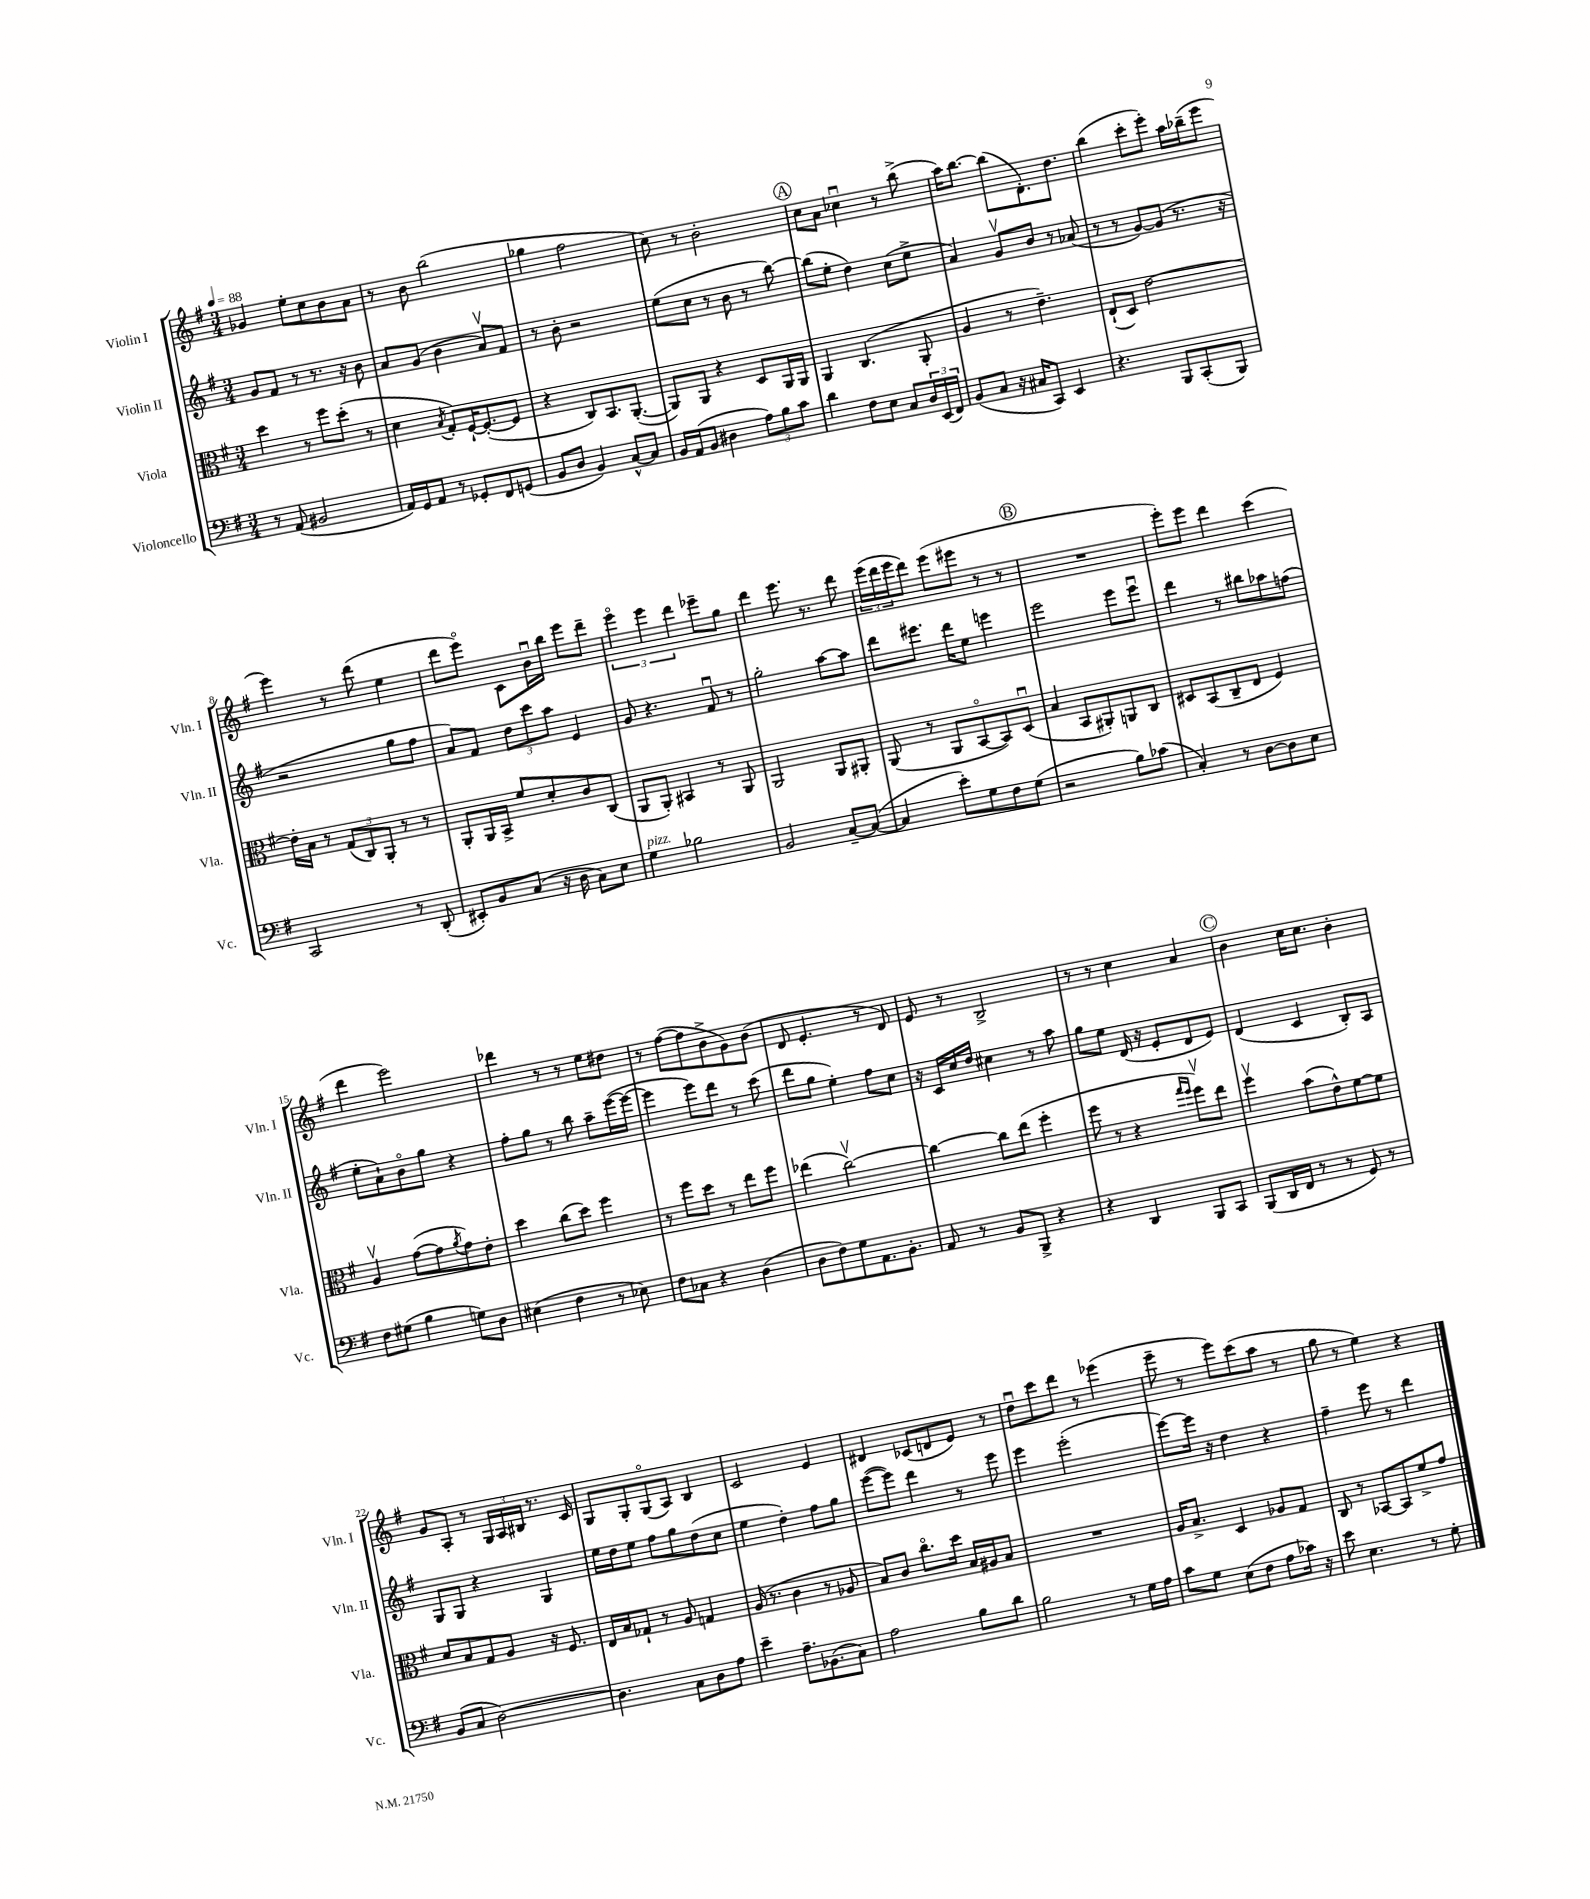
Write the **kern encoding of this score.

**kern	**kern	**kern	**kern
*part4	*part3	*part2	*part1
*staff4	*staff3	*staff2	*staff1
*I"Violoncello	*I"Viola	*I"Violin II	*I"Violin I
*I'Vc.	*I'Vla.	*I'Vln. II	*I'Vln. I
*clefF4	*clefC3	*clefG2	*clefG2
*k[f#]	*k[f#]	*k[f#]	*k[f#]
*M3/4	*M3/4	*M3/4	*M3/4
*MM88	*MM88	*MM88	*MM88
=1	=1	=1	=1
8r	4dd\	8g/L	4g-X/
(8AA/	.	8f#/J	.
2BB#X/	8r	8r	8ee'\L
.	8ff#\L	8.r	8cc\
.	(8dd'\J	.	8b\
.	.	16r	.
.	8r	8b\	8a\J
=2	=2	=2	=2
16AA/LL)	4d\	8a/L	8r
16GG/J	.	.	.
8AA/J	.	(8g/J	8b\
.	8qB/	.	.
8r	8G'/L)	4b\	(2bb\
8GG-X'/L	[16F#`/K	.	.
.	(8.F#'/_	.	.
8FF#/	.	8av/L)	.
(8GGn/J	8F#/J]	8f#/J	.
=3	=3	=3	=3
8BB/L	4r	8r	4gg-X\
8D/J	.	8b'\	.
4BB/)	8C/L)	2r	2ff#\
.	8.BB/	.	.
[8C^^/L	.	.	.
.	([8.AA'/J	.	.
8C/J]	.	.	.
=4	=4	=4	=4
16BB/LL	8AA/L])	(8ee\L	8cc\)
(16AA/J	.	.	.
8BB/J	8AA/J	8cc\J	8r
4D#X\	4r	8r	2b'\
.	.	8b\	.
12A\L)	8D/L	8r	.
12B\	.	.	.
.	16AA/L	[8bb\)	.
12c\J	.	.	.
.	16AA/JJ	.	.
!!LO:REH:place=s1:t=A
=5	=5	=5	=5
4d\	4AA/	(8bb\L]	8cc\L
.	.	8ee'\J	8a\J
8F#\L	(4.C/	4dd\)	4cc-Xu\
8E\J	.	.	.
8C/L	.	(8cc\L	8r
24D/L	8AA'/	8ee^\J	(8bb^\
(24EE/	.	.	.
24FF#/JJ)	.	.	.
=6	=6	=6	=6
(8BB/L	4A/	4a/)	16aa\KL)
.	.	.	[8.bb\J
8C/J	.	.	.
16r	8r	8gv/L	(8bb\L]
16C#X/KL	.	.	.
8CC/J)	4.e~\)	8b/J	8.d'\)
4EE/	.	8r	.
.	.	.	8.dd\J
.	.	(8a-X/	.
=7	=7	=7	=7
4.r	(8E`/L	8r	(4bb\
.	8D/J)	8r	.
.	[2e\	[8g/L)	8ccc'\L
8BBB/L	.	(8g/J]	8eee'\J)
(8CC'/	.	8.r	16aa\LL
.	.	.	(16bb-X~\J
8BBB/J)	.	.	8eee\J
.	.	16r	.
!!LO:LB:g=z
=8	=8	=8	=8
2CC/	16e'\LL]	2r	4eee\)
.	16B\JJ	.	.
.	8r	.	.
.	(12G/L	.	8r
.	12C/)	.	.
.	.	.	(8ddd\
.	12AA'/J	.	.
8r	8r	8gg\L	4ee\
(8DD'/	8r	8ff#\J	.
=9	=9	=9	=9
8EE#X'/L)	8AA'/L	8a/L)	8ddd\L
8BB/	16AA/L	8f#/J	8eee\J)
.	16BB^/JJ	.	.
(8C/J	8f#/L	12dd\L	8c\L
.	.	12ccc\	.
16r	8d'/	.	16bu\L
.	.	12aa\J	.
16D\	.	.	16bb\JJ
8C\L)	8c/	4e/	8eee\L
8E\J	(8C/J	.	8ddd~\J
=10	=10	=10	=10
!LO:TX:a:i:t=pizz.	!	!	!
4G\	8AA/L	8g/	6eee\
.	8AA'/J)	4.r	.
.	.	.	6eee\
2B-X\	4BB#X/	.	.
.	.	.	6ddd\
.	8r	8f#u/	8eee-X~\L
.	8AA/	8r	8gg\J
=11	=11	=11	=11
2BB/	2AA/	2gg'\	4ddd\
.	.	.	8.eee\
.	.	.	8.r
[8C~/L	8AA/L	[8aa\L	.
(8C/J_	8AA#X'/J	8aa\J]	8ddd\
=12	=12	=12	=12
4C/]	(8AA/	8ddd\L	(24eee\LL
.	.	.	24ddd\
.	.	.	24eee\J
.	8r	8.eee#X\J	8ddd\J)
8e'\L)	8AA/L	.	(8eee\L
.	.	16ddd\KL	.
8G\	[8BB/	8ee\J	8eee#X\J
8F#\	8BB/])	4eeen\	8r
(8G\J	(8Du/J	.	8r
!!LO:REH:place=s1:t=B
=13	=13	=13	=13
2r	4B/	2eee\	2.r
.	8BB/L	.	.
.	8AA#X'/)	.	.
8B\L)	8AAn/	8eee\L	.
(8c-X\J	8C/J	8eeeu\J	.
=14	=14	=14	=14
4C'/)	8D#X/L	4ddd\	8eee'\L)
.	(8BB/	.	8eee\J
8r	8C~/	8r	4ddd\
[8D\L	8E/J	8bb#X\L	.
8D\]	4F#/)	8aa-X\	(4ccc\
8E\J	.	(8ffn\J	.
!!LO:LB:g=z
=15	=15	=15	=15
8F#\L	4Av/	8ee'\L	4ddd\
(8G#X\J	.	8a`\)	.
4B\	([8g\L	8b\	2eee\)
.	8g\]	8gg\J	.
.	8qa/	.	.
8Gn\L)	8g\)	4r	.
8D\J	8e'\J	.	.
=16	=16	=16	=16
(4E#X\	4dd\	8ff#'\L	4ddd-X\
.	.	8gg\J	.
4F#\	(8cc\L	8r	8r
.	8dd\J)	8bb\	8r
8r	4ff#\	8aa~\L	8ee\L
8E-X\)	.	([16eee\L	8dd#X\J
.	.	16eee\JJ_	.
=17	=17	=17	=17
8F#\L	8r	4eee\]	8r
8C-X\J	8ff#\L	.	([8ff#\L
4r	8dd\J	8eee\L)	8ff#\]
.	8r	8ddd\J	8b^\
(4D\	8ee\L	8r	8g\)
.	8ff#\J	(8ccc\	(8b\J
=18	=18	=18	=18
8D\L	(4ee-X\	8ddd\L	8d/
8F#\)	.	8gg\J	4.e'/
8G\	[2ccv\)	4ee'\)	.
8.AA\	.	.	.
.	.	8ff#\L	8r
8.BB'\J	.	.	.
.	.	8cc\J	8d/)
=19	=19	=19	=19
8AA/	4cc\_	16r	8e/
.	.	16c/LL	.
8r	.	16cc/	8r
.	.	16dd/JJ	.
8BB/L	8cc\L]	4cc#X\	2B^/
8BBB^/J	(8ee\J	.	.
4r	4ff#'\	8r	.
.	.	8aa\	.
=20	=20	=20	=20
4r	8ff#\	8gg\L	8r
.	8r	8ee\J	8r
4DD/	4r	(16d/	4cc\
.	.	16r	.
.	.	8e'/L	.
.	16qqgg/LL	.	.
.	16qqff#/JJ	.	.
8BBB/L	8ff#v\L)	8d/	4a/
8CC/J	8ee\J	8e/J)	.
!!LO:REH:place=s1:t=C
=21	=21	=21	=21
(8BBB/L	4ff#v\	(4d/	4b\
16DD/L	.	.	.
16FF#/JJ	.	.	.
8r	(8b\L	4c/	16cc\KL
.	.	.	8.cc\J
8r	8e^^\)	.	.
8GG/)	[8f#\	8B'/L)	4b'\
8r	8f#\J]	8A/J	.
!!LO:LB:g=z
=22	=22	=22	=22
(8BB/L	8d/L	8G/L	8g/L
8C/J	8B/	8G/J	8A'/J
[2D\)	8G/	4r	8r
.	8A/J	.	24G/LL
.	.	.	24A/
.	.	.	24B#X/JJ
.	16r	4G/	8.r
.	8.F#/	.	.
.	.	.	16c/
=23	=23	=23	=23
4.D\]	16E/LL	16ee\LL	8G/L
.	16B/J	16dd\J	.
.	8G-X`/J	8ee\J	8G'/
.	8r	8ff#\L	(8G/
8C\L	8A/	8gg\	8A/J)
8D\	4Gn/	(8dd\	4B/
8A\J	.	8cc\J	.
=24	=24	=24	=24
4e~\	(16A/	4ee\	2c/
.	8.r	.	.
8.A~\L	4c\	4dd'\)	.
(8.BB-X\	.	.	.
.	8r	8ff#\L	4e/
8C\J)	8A-X/	8gg\J	.
=25	=25	=25	=25
2A\	8B/L)	([8eee\L	4d#X/
.	8c/J	8eee\J])	.
.	8.cc\L	4ddd\	(8c-X/L
.	.	.	8dn/
.	16dd\Jk	.	.
8B\L	16B/LL	8r	8e/J)
.	16A#X/J	.	.
8d\J	8B/J	8eee\	8r
=26	=26	=26	=26
2B\	2.r	4eee\	8ddu\L
.	.	.	8ccc\
.	.	(2eee'\	8ddd\J
.	.	.	8r
8r	.	.	(4eee-X\
16G\LL	.	.	.
16A\JJ	.	.	.
=27	=27	=27	=27
8c\L	16A/KL	[8eee\L)	8eee~\
.	8.B^/J	.	.
8G\J	.	16eee\Jk]	8r
.	.	16r	.
(8E\L	4D/	4dd\	8eee\L)
8F#\J	.	.	(8ccc\
8A\L	8A-X/L	4r	8aa\J
16c-X\Jk)	8G/J	.	8r
16r	.	.	.
=28	=28	=28	=28
8e\	8C/	4ff#~\	8gg\
4.E\	8r	.	8r
.	[8BB-X/L	8eee\	4ee\)
.	8BB-/]	8r	.
8r	8f#^/	4ddd\	4r
8G'\	8g/J	.	.
==	==	==	==
*-	*-	*-	*-
